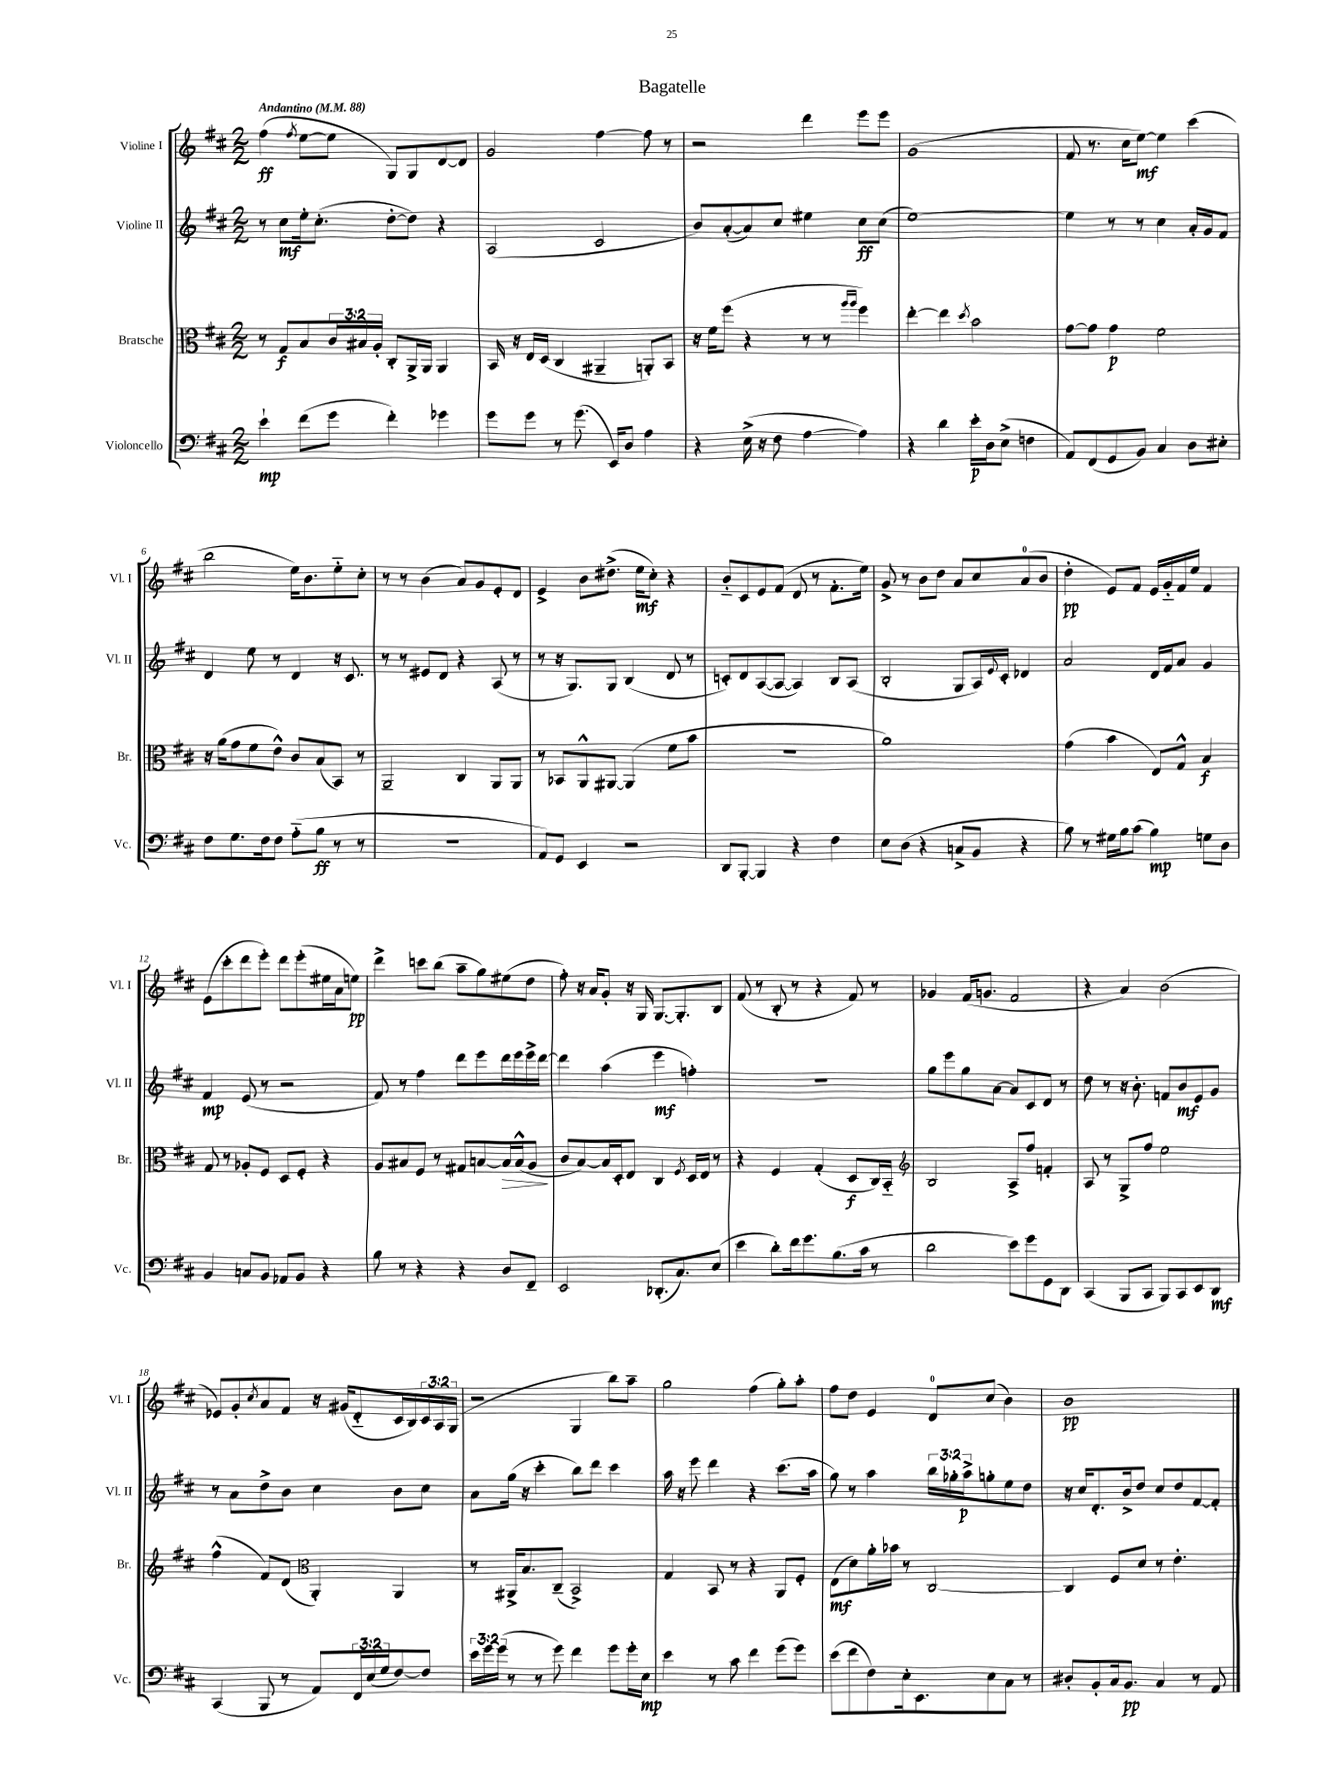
\header { title = "Bagatelle" }
<<
\new StaffGroup <<
\new Staff = "s0" \with { instrumentName = "Violine I" shortInstrumentName = "Vl. I" } {
    \clef treble \key d \major \numericTimeSignature \time 2/2 \override Staff.TupletNumber.text = #tuplet-number::calc-fraction-text \tempo "Andantino" 4 = 88
    fis''4\ff( \acciaccatura { fis''8 } e''8~ e''8 g8) g8 d'8~ d'8 |
    g'2 fis''4~ fis''8 r8 |
    r2 d'''4 e'''8 e'''8 |
    g'1( |
    fis'8 r8. cis''16 e''8~\mf) e''4 cis'''4( |
    b''2 e''16) b'8. e''8-_ cis''8-. |
    r8 r8 b'4( a'8) g'8 e'8-. d'8 |
    e'4-> b'8 dis''8.->( e''16\mf cis''8-.) r4 |
    b'8-_ cis'8 e'8 fis'8( d'8 r8 fis'8.-. e''16) |
    g'8-> r8 b'8 d''8 a'8 cis''8 a'8-0( b'8 |
    d''4-.\pp e'8) fis'8 e'16 g'16-_ fis'16 e''16 fis'4 |
    e'8( cis'''8-. d'''8 e'''8-.) d'''8 e'''8-.( eis''16 a'16 e''8\pp) |
    d'''4-> c'''8 b''8( a''8-- g''8) eis''8( d''8 |
    fis''8-.) r16 a'16 g'8-. r16 g16 g8.~ g8.-. b8 |
    fis'8( r8 b8-. r8 r4 fis'8) r8 |
    ges'4 fis'16( g'8. fis'2 |
    r4 a'4) b'2( |
    ees'8) g'8-. \acciaccatura { cis''8 } a'8 fis'8 r16 gis'16( d'8-_ cis'16 b16) \tuplet 3/2 { cis'16 a16 g16( } |
    r2 g4 b''8) a''8-- |
    g''2 fis''4( g''8-.) a''8-. |
    fis''8 d''8 e'4 d'8-0 cis''8( b'4) |
    b'1\pp \bar "|." |
}
\new Staff = "s1" \with { instrumentName = "Violine II" shortInstrumentName = "Vl. II" } {
    \clef treble \key d \major \numericTimeSignature \time 2/2 \override Staff.TupletNumber.text = #tuplet-number::calc-fraction-text
    r8 cis''8\mf e''16-. cis''8.-.( d''8~-. d''8) r4 |
    a2( cis'2 |
    b'8) a'8~-.( a'8) cis''8 eis''4 cis''8\ff cis''8( |
    e''1~) |
    e''4 r8 r8 cis''4 a'16-. g'16 fis'8 |
    d'4 e''8 r8 d'4 r16 cis'8. |
    r8 r8 eis'8 d'8 r4 a8( r8 |
    r8 r16 g8.) g8 b4( d'8 r8 |
    c'8-.) d'8 a8~( a8~ a4) b8 a8( |
    b2-. g8 a16) \appoggiatura { e'8 } cis'16-. des'4 |
    a'2 d'16 fis'16 a'8 g'4 |
    fis'4\mp e'8( r8 r2 |
    fis'8) r8 fis''4 d'''8 e'''8 d'''16 e'''16 e'''16-> d'''16~ |
    d'''4 a''4( e'''4\mf f''4-.) |
    R1 |
    g''8 e'''8 g''8 a'8~ a'8 cis'8 d'8 r8 |
    d''8 r8 r16 b'8.-. f'8 b'8\mf e'8 g'8 |
    r8 a'8 d''8-> b'8 cis''4 b'8 cis''8 |
    a'8 g''16( r16 cis'''4-. b''8) d'''8 cis'''4 |
    a''16 r16 e'''8 d'''4 r4 cis'''8.( a''16 |
    g''8) r8 a''4 \tuplet 3/2 { b''16 ges''16-. a''16->\p } g''8-. e''8 d''8 |
    r16 cis''16 d'8.-. b'16-> d''8 cis''8 d''8 fis'8~ fis'8-. \bar "|." |
}
\new Staff = "s2" \with { instrumentName = "Bratsche" shortInstrumentName = "Br." } {
    \clef alto \key d \major \numericTimeSignature \time 2/2 \override Staff.TupletNumber.text = #tuplet-number::calc-fraction-text
    r8 g8\f b8 \tuplet 3/2 { cis'16 bis16 a16-. } cis8-. a,16-> a,16 a,4 |
    b,16 r16 e16 d16( cis4 ais,4-- a,8-.) b,8 |
    r16 fis'16 fis''8( r4 r8 r8 \grace { a''16 a''16 } fis''4) |
    e''4~-. e''4 \acciaccatura { d''8 } b'2 |
    g'8~ g'8 g'4\p fis'2 |
    r16 a'16( g'8 fis'8 e'8-^) cis'8 b8( b,8) r8 |
    a,2-- cis4 a,8 a,8 |
    r8 bes,8 a,8-^ ais,8~ ais,4( fis'8 b'8 |
    R1 |
    a'1) |
    g'4( b'4 e8) g8-^ b4\f |
    g8 r8 aes8-. fis8 d8 fis8-. r4 |
    a8 bis8 fis8 r8 gis8 b8~ b16\> b16-^( a8\! |
    cis'8 b8~) b16 d16-. e8 cis4 \acciaccatura { fis8 } d16 e16 r8 |
    r4 fis4 g4-.( d8\f cis16) b,16-_ |
    \clef treble b2 a8-> fis''8 f'4-. |
    a8 r8 g8-> fis''8 e''2 |
    fis''4-^( fis'8) d'8( \clef alto a,4-.) a,4 |
    r8 ais,16-> b8. cis8--( b,2->) |
    g4 b,8 r8 r4 a,8 fis8-. |
    e8\mf( d'8) a'16-. bes'16 r8 cis2~ |
    cis4 fis8 d'8 r8 e'4.-. \bar "|." |
}
\new Staff = "s3" \with { instrumentName = "Violoncello" shortInstrumentName = "Vc." } {
    \clef bass \key d \major \numericTimeSignature \time 2/2 \override Staff.TupletNumber.text = #tuplet-number::calc-fraction-text
    e'4-!\mp fis'8( g'8 fis'4-.) ges'4 |
    g'8 g'8 r8 g'8.( e,16) d8 a4 |
    r4 e16->( r16 fis8 a4~ a4) |
    r4 d'4 e'16-.\p d16 e8->( f4 |
    a,8) fis,8( g,8 b,8) cis4 d8 eis8-. |
    fis8 g8. fis16 fis8 a8-_( b8\ff r8 r8 |
    r1 |
    a,8) g,8 e,4 r2 |
    d,8 b,,8~-. b,,4 r4 fis4 |
    e8 d8( r4 c8-> b,8 r4 |
    b8) r8 gis16 b16 cis'8( b4\mp) g8 d8 |
    b,4 c8 b,8 aes,8 b,8 r4 |
    b8 r8 r4 r4 d8 fis,8-- |
    e,2 des,8.-.( cis8.) e8( |
    e'4 d'8-.) fis'16 g'8. b8.( cis'16 r8 |
    d'2 e'8) g'8 g,8 d,8 |
    cis,4( b,,8 cis,8 b,,8) cis,8 e,8 d,8\mf |
    cis,4( b,,8 r8 a,8) \tuplet 3/2 { fis,16 e16( g16 } fis8~) fis8 |
    \tuplet 3/2 { e'16 g'16 g'16( } r8 r8 g'8) fis'4 g'8 g'16-. e16\mp |
    e'4 r8 cis'8 fis'4 g'8( g'8) |
    e'8( fis'8 fis8) e16-. e,8. e8 cis8 r8 |
    dis8-. b,8-. cis16 b,8.\pp cis4 r8 a,8 \bar "|." |
}
>>
>>
